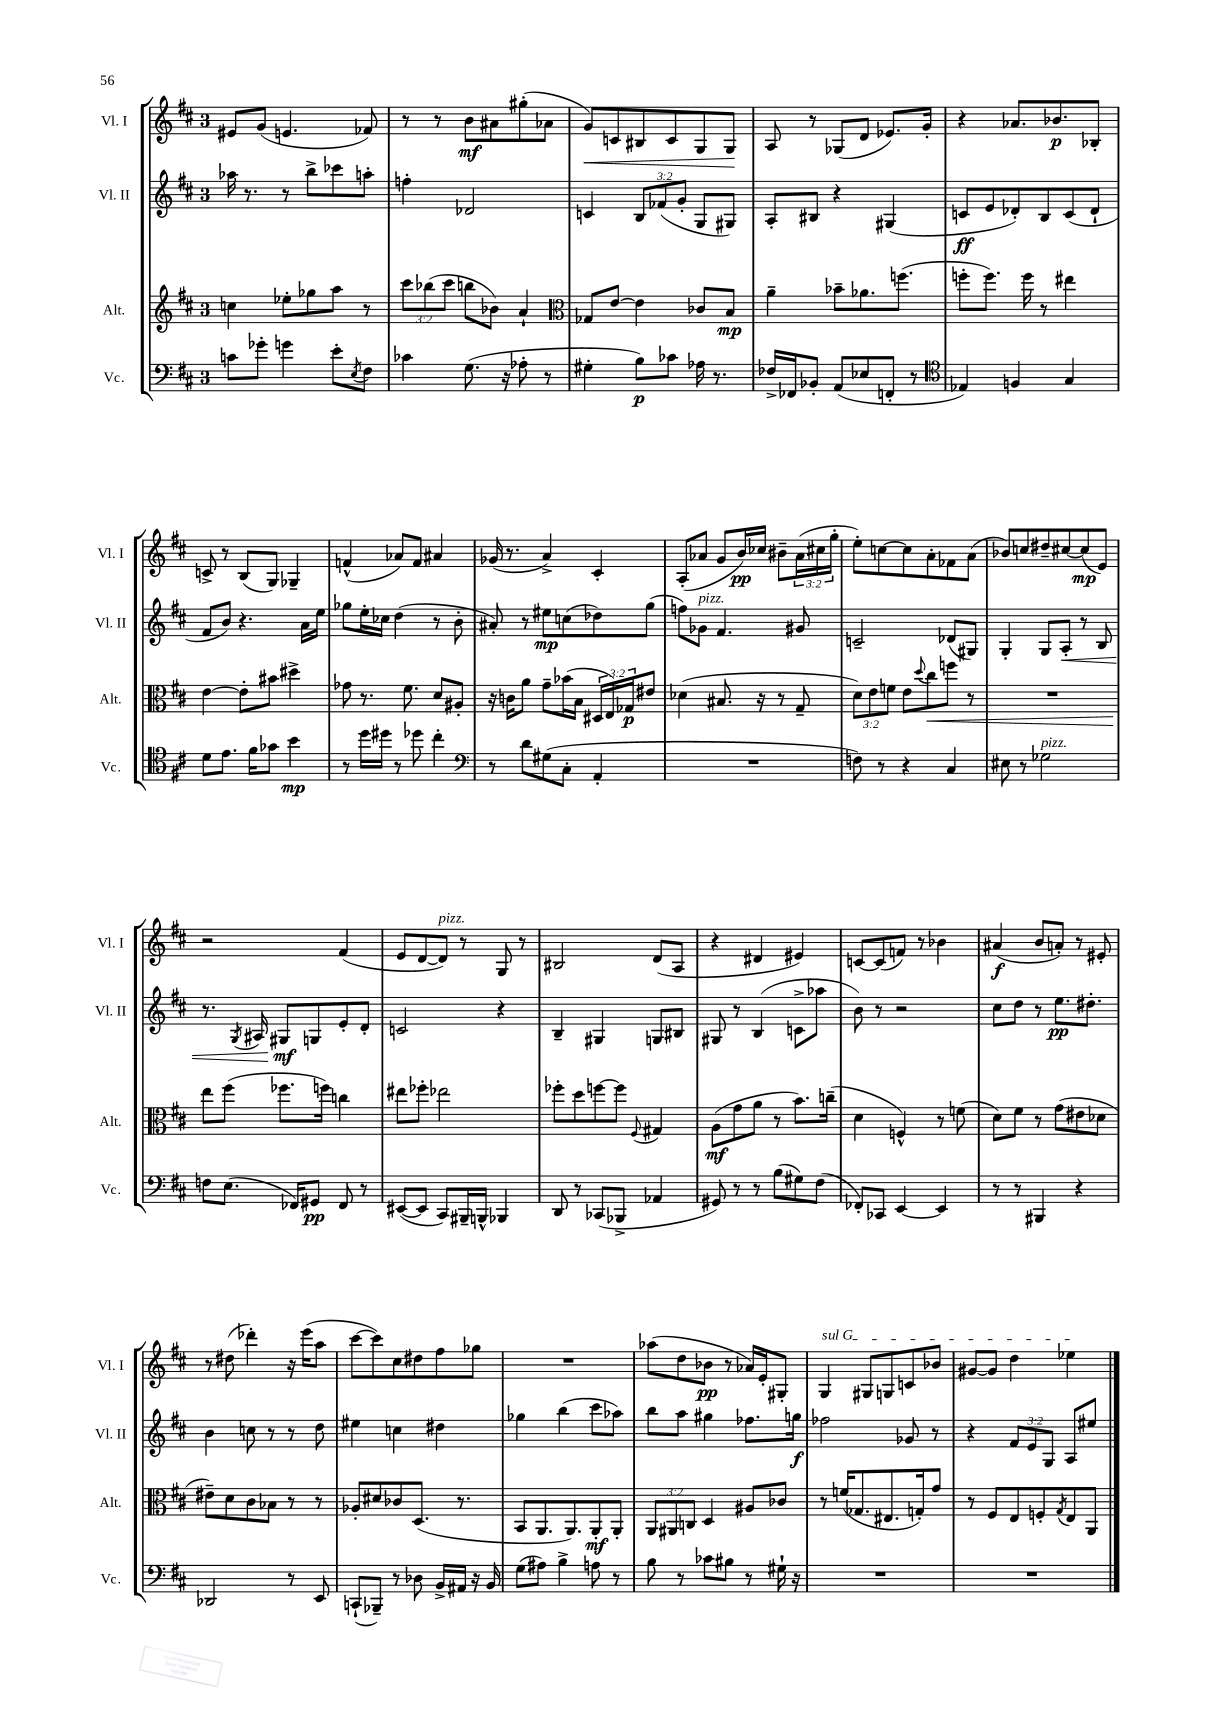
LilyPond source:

<<
\new StaffGroup <<
\new Staff = "s0" \with { instrumentName = "Vl. I" shortInstrumentName = "Vl. I" } {
    \clef treble \key d \major \once \override Staff.TimeSignature.style = #'single-digit \time 3/4 \override Staff.TupletNumber.text = #tuplet-number::calc-fraction-text
    eis'8 g'8( e'4. fes'8) |
    r8 r8 b'8\mf ais'8 gis''8-.( aes'8 |
    g'8\<) c'8 bis8 c'8 g8 g8\! |
    a8 r8 ges8( d'8 ees'8.) g'16-. |
    r4 aes'8. bes'8.\p bes8-. |
    c'8-> r8 b8( g8) ges4-- |
    f'4-^( aes'8) f'8 ais'4 |
    ges'16( r8. a'4->) cis'4-. |
    a8-.( aes'8 g'8 b'16\pp) ces''16 bis'8-- \tuplet 3/2 { aes'16( cis''16 g''16-. } |
    e''8-.) c''8~ c''8 a'8-. fes'8 a'8( |
    bes'8) c''8 dis''8-- cis''8~ cis''8\mp( e'8) |
    r2 fis'4( |
    e'8 d'8~ d'8^\markup { \italic "pizz." }) r8 g8 r8 |
    bis2 d'8( a8 |
    r4 dis'4 eis'4) |
    c'8~ c'8( f'8) r8 bes'4 |
    ais'4\f( b'8 a'8-.) r8 eis'8-. |
    r8 dis''8( des'''4-.) r16 e'''16( a''8 |
    cis'''8~ cis'''8) cis''8 dis''8 fis''8 ges''8 |
    R2. |
    aes''8( d''8 bes'8\pp r8 aes'16) e'16-. gis8-. |
    \once \override TextSpanner.bound-details.left.text = \markup { \italic "sul G" } g4\startTextSpan gis8 g8 c'8 bes'8 |
    gis'8~ gis'8 d''4 ees''4\stopTextSpan \bar "|." |
}
\new Staff = "s1" \with { instrumentName = "Vl. II" shortInstrumentName = "Vl. II" } {
    \clef treble \key d \major \once \override Staff.TimeSignature.style = #'single-digit \time 3/4 \override Staff.TupletNumber.text = #tuplet-number::calc-fraction-text
    aes''16 r8. r8 b''8-> ces'''8 a''8-. |
    f''4-. des'2 |
    c'4 \tuplet 3/2 { b8 fes'8( g'8-. } g8 gis8) |
    a8-. bis8 r4 gis4( |
    c'8\ff e'8 des'8-.) b8 c'8( des'8-! |
    fis'8 b'8) r4. a'16 e''16 |
    ges''8 e''16-. ces''16 d''4( r8 b'8-. |
    ais'8-.) r8 eis''8\mp c''8( des''8) g''8( |
    f''8) ges'8^\markup { \italic "pizz." } fis'4. gis'8 |
    c'2-- des'8( gis8) |
    g4-. g8 a8-.\< r8 b8 |
    r8. \acciaccatura { g8 } ais16 gis8\mf\! g8 e'8-. d'8-. |
    c'2 r4 |
    b4-- gis4 g8 bis8 |
    gis8 r8 b4( c'8-> aes''8 |
    b'8) r8 r2 |
    cis''8 d''8 r8 e''8.\pp dis''8.-. |
    b'4 c''8 r8 r8 d''8 |
    eis''4 c''4 dis''4 |
    ges''4 b''4( cis'''8 aes''8) |
    b''8 a''8 gis''4 fes''8. g''16\f |
    fes''2 ges'8 r8 |
    r4 \tuplet 3/2 { fis'8 e'8 g8 } a8 eis''8 \bar "|." |
}
\new Staff = "s2" \with { instrumentName = "Alt." shortInstrumentName = "Alt." } {
    \clef treble \key d \major \once \override Staff.TimeSignature.style = #'single-digit \time 3/4 \override Staff.TupletNumber.text = #tuplet-number::calc-fraction-text
    c''4 ees''8-. ges''8 a''8 r8 |
    \tuplet 3/2 { cis'''8 bes''8( cis'''8 } b''8 bes'8) a'4-! |
    \clef alto ges8 e'8~ e'4 ces'8 b8\mp |
    a'4-- bes'8-- aes'8. f''8.( |
    f''8-. f''8.) f''16 r8 eis''4 |
    e'4~ e'8-. bis'8 dis''4-> |
    ges'8 r8. fis'8. d'8 ais8-. |
    r16 c'16 a'8 g'8-- bes'16( b16 \tuplet 3/2 { dis16 e16) ges16\p } eis'8 |
    des'4( bis8. r16 r8 g8-- |
    \tuplet 3/2 { d'8) e'8 f'8 } e'8 \appoggiatura { d''8 } cis''8\< f''8 r8 |
    R2. |
    e''8\! fis''8( fes''8. f''16) c''4 |
    eis''8 fes''8-. ees''2 |
    fes''8-. d''8 f''8~ f''8 \appoggiatura { fis8 } gis4 |
    a8\mf( g'8 a'8 r8 b'8.) c''16--( |
    d'4 f4-^) r8 f'8( |
    d'8) fis'8 r8 g'8( eis'8 des'8 |
    eis'8--) d'8 cis'8 bes8 r8 r8 |
    aes8-. dis'8 ces'8 d8.( r8. |
    b,8 a,8. a,8.) a,8-.\mf a,8-. |
    \tuplet 3/2 { a,8 ais,8 c8 } d4 ais8 ces'8 |
    r8 f'16( ges8. eis8. g16-.) g'8 |
    r8 fis8 e8 f8-. \acciaccatura { g8 } e8 a,8 \bar "|." |
}
\new Staff = "s3" \with { instrumentName = "Vc." shortInstrumentName = "Vc." } {
    \clef bass \key d \major \once \override Staff.TimeSignature.style = #'single-digit \time 3/4
    c'8 ges'8-. g'4 e'8-. \acciaccatura { e8 } fis8 |
    ces'4 g8.( r16 aes8-. r8 |
    gis4-. b8\p) ces'8 aes16 r8. |
    fes16-> fes,16 bes,8-. a,8( ees8 f,8-. r8 |
    \clef tenor ees4) f4 g4 |
    d'8 e'8. fis'16 ges'8 b'4\mp |
    r8 d''16 dis''16 r8 des''8 cis''4-. |
    \clef bass r8 d'8 gis8( cis8-. a,4-. |
    R2. |
    f8) r8 r4 cis4 |
    eis8 r8 ges2^\markup { \italic "pizz." } |
    f8 e8.( fes,16) gis,8\pp fes,8 r8 |
    eis,8~( eis,8 cis,8) bis,,16-- b,,16-^ bes,,4 |
    d,8 r8 ces,8( bes,,8-> aes,4 |
    gis,8) r8 r8 b8( gis8) fis8( |
    fes,8-.) ces,8 e,4~ e,4 |
    r8 r8 bis,,4 r4 |
    des,2 r8 e,8 |
    c,8-!( bes,,8--) r8 des8 b,16-> ais,16 r16 b,16 |
    g8( ais8) b4-> a8 r8 |
    b8 r8 ces'8 bis8 r8 gis16-! r16 |
    R2. |
    R2. \bar "|." |
}
>>
>>
\layout { \context { \Score \remove "Bar_number_engraver" } }
